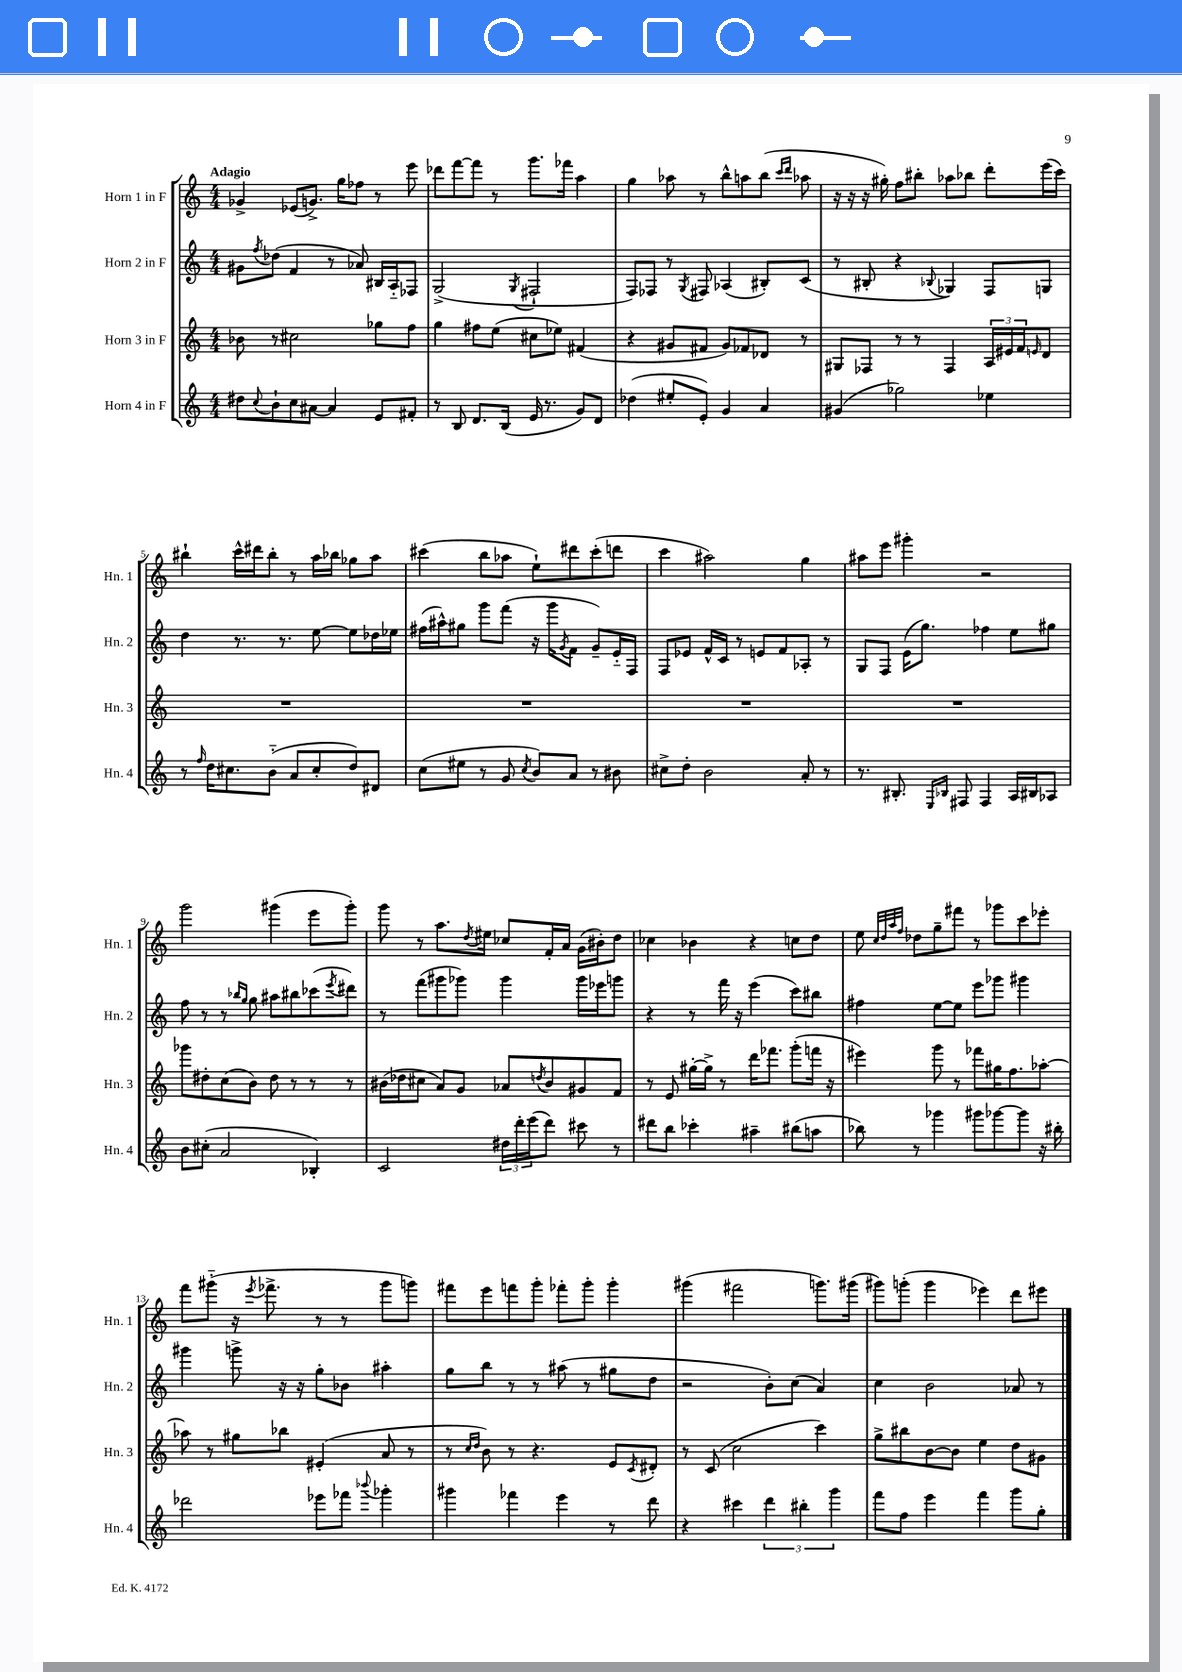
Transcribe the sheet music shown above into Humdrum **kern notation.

**kern	**kern	**kern	**kern
*part4	*part3	*part2	*part1
*staff4	*staff3	*staff2	*staff1
*I"Horn 4 in F	*I"Horn 3 in F	*I"Horn 2 in F	*I"Horn 1 in F
*I'Hn. 4	*I'Hn. 3	*I'Hn. 2	*I'Hn. 1
*clefG2	*clefG2	*clefG2	*clefG2
*k[]	*k[]	*k[]	*k[]
*M4/4	*M4/4	*M4/4	*M4/4
=1	=1	=1	=1
!	!	!	!LO:TX:a:B:t=Adagio
8dd#X\L	8b-X\	8g#X\L	4g-X^/
8qqcc/	.	8qff/	.
8b`\	8r	(8dd-X\J	.
8cc\	2cc#X\	4f/	(8e-X/L
[8a#X\J	.	.	8.gn^/J)
4a#/]	.	8r	.
.	.	.	16gg\KL
.	.	8a-X/)	8ff-X\J
8e/L	8gg-X\L	16B#X/LL	8r
.	.	16A/J	.
8f#X'/J	8ff\J	8F-X/J	8eee\
=2	=2	=2	=2
8r	4gg\	(2G^/	8ddd-X\L
8B/	.	.	[8fff\
8.d/L	8ff#X\L	.	8fff\J]
.	(8ee\J	.	8r
(16B/Jk	.	.	.
.	.	8qG/	.
16e/	8cc#X\L	2F#X`/	8.ggg\L
8.r	.	.	.
.	8ee-X\J)	.	.
.	.	.	16fff-X\Jk
8g/L)	(4f#X/	.	4aa\
8d/J	.	.	.
=3	=3	=3	=3
(4dd-X\	4r	8F/L)	4gg\
.	.	8F-X/J	.
8ee#X'/L	8g#X/L	8r	8aa-X\
.	.	8qG/	.
8e'/J)	8f#X/J	8F#X/	8r
4g/	8g#/L)	(4A-X/	8bb^^\L
.	8f-X/	.	8aan\
4a/	8d-X/J	8B#X'/L)	(8bb\J
.	.	.	16qqccc/LL
.	.	.	16qqddd/JJ
.	8r	(8c/J	8aa-X\
=4	=4	=4	=4
(4g#X/	8G#X/L	8r	16r
.	.	.	16r
.	8F-X/J	8B#X'/	16r
.	.	.	16gg#X'\)
2gg-X\)	8r	4r	8ff\L
.	8r	.	8bb#X'\J
.	.	8qqB-X/	.
.	4F-/	4G-X/)	8aa-X\L
.	.	.	8bb-X\J
4ee-X\	24A/LL	8F/L	8ddd'\L
.	24e#X/	.	.
.	24f/J	.	.
.	16qqen/	.	.
.	8d/J	8Gn/J	(16eee\L
.	.	.	16ccc\JJ)
!!LO:LB:g=z
=5	=5	=5	=5
8r	1r	4dd\	4bb#X`\
16qqff/	.	.	.
16dd\KL	.	.	.
8.cc#X\	.	.	.
.	.	8.r	16ccc^^\LL
.	.	.	16ddd#X\J
(8b\J	.	.	8bb#'\J
.	.	8.r	.
8a/L	.	.	8r
8cc#'/	.	[8ee\	16aa\LL
.	.	.	16bb-X\JJ
8dd/)	.	8ee\L]	8gg-X\L
8d#X/J	.	16dd-X\L	8aa\J
.	.	16ee-X\JJ	.
=6	=6	=6	=6
(8cc\L	1r	(16ff#X\LL	(4ccc#X\
.	.	16aa#X^^\J)	.
8ee#X\J	.	8gg#X\J	.
8r	.	8ggg\L	8bb\L
8g/	.	(8fff\J	8aa-X\J
8qcc/	.	.	.
8b/L)	.	16r	8ee`\L)
.	.	16ggg\KL	.
.	.	8qg/	.
8a/J	.	8f\J	8ddd#X\
8r	.	8g~/L)	(8ccc#'\
8b#X\	.	16e/L	8dddn\J
.	.	16F/JJ	.
=7	=7	=7	=7
8cc#X^\L	1r	8F/L	4ccc\
8dd'\J	.	8e-X/J	.
2b\	.	16f^^/LL	2aa#X\)
.	.	16c/JJ	.
.	.	8r	.
.	.	8en/L	.
.	.	8f/	.
8a'/	.	8A-X'/J	4gg\
8r	.	8r	.
=8	=8	=8	=8
8.r	1r	8G/L	8aa#X\L
.	.	8F/J	8eee\J
8.B#X'/	.	.	.
.	.	(16e\KL	4ggg#X'\
.	.	8.gg\J)	.
16qqE/LL	.	.	.
16qqB-X/JJ	.	.	.
8F#X/	.	.	.
4F#/	.	4ff-X\	2r
16A/LL	.	8ee\L	.
16B#X/J	.	.	.
8A-X/J	.	8gg#X\J	.
!!LO:LB:g=z
=9	=9	=9	=9
8b\L	8ggg-X\L	8ff\	2ggg\
(8cc#X'\J	8dd#X'\	8r	.
2a/	(8cc\	8r	.
.	.	16qqbb-X/LL	.
.	.	16qqgg/JJ	.
.	8b\J)	8gg\	.
.	8dd#\	8aa#X\L	(4ggg#X\
.	8r	8bb#X\	.
4B-X'/)	8r	(8ccc-X\	8eee\L
.	.	8qeee/	.
.	8r	8ddd#X\J)	8ggg#'\J)
=10	=10	=10	=10
2c/	(16b#X\LL	8r	8ggg\
.	16dd-X\J	.	.
.	8cc#X\J	(8fff\L	8r
.	8a/L)	8ggg#X\	8.aa\L
.	8g/J	8ggg-X\J)	.
.	.	.	8qdd/
.	.	.	16ee#X\Jk
24dd#X\LL	8a-X/L	4ggg-\	8cc-X/L
24ddd'\	.	.	.
(24eee\J	.	.	.
.	8qddn/	.	.
8ddd\J)	8b#/	.	16f'/L
.	.	.	16a/JJ
8ccc#X\	8g#X/	16ggg-\LL	(16g\LL
.	.	16eee-X\J	16b#X'\J)
8r	8f/J	8gggn\J	8dd\J
=11	=11	=11	=11
8ddd#X\L	8r	4r	4cc-X\
8bb\J	8e/	.	.
4ccc-X'\	[16gg#X'\LL	8r	4b-X\
.	16gg#^\JJ]	.	.
.	8r	16fff\	.
.	.	16r	.
4aa#X~\	16ddd\KL	(4eee\	4r
.	8.fff-X\J	.	.
(8bb#X\L	(8ggg'\L	8ccc\L)	8ccn\L
8aan\J	16fffn\Jk	8bb#X\J	8dd\J
.	16r	.	.
=12	=12	=12	=12
8bb-X\)	4eee#X\)	4ff#X\	8ee\
.	.	.	32qqcc/LLL
.	.	.	32qqdd/
.	.	.	32qqaa/
.	.	.	32qqff/JJJ
8r	.	.	8dd-X\L
4ggg-X\	8ggg\	[8ee\L	8gg~\
.	8r	8ee\J]	8fff#X\J
8ggg#X\L	8fff-X\L	8eee\L	8r
[8ggg-X\	16gg#X\K	8ggg-X\J	8ggg-X\L
.	8.ff\	.	.
8ggg-\J]	.	4ggg#X\	8ccc\
16r	[8aa-X'\J	.	8eee-X'\J
16bb#X'\	.	.	.
!!LO:LB:g=z
=13	=13	=13	=13
2ddd-X\	8aa-X\]	4ggg#X\	8fff\L
.	8r	.	(8ggg#X\J
.	8gg#X\L	8gggn^\	16r
.	.	.	8qeee/
.	.	.	8.fff-X^\
.	8bb-X\J	16r	.
.	.	16r	.
8eee-X\L	(4e#X'/	8gg'\L	8r
8fff-X\J	.	8b-X\J	8r
8qqbbb-X/	.	.	.
4ggg-X'\	8a/	4aa#X'\	8ggg#\L
.	8r	.	8gggn\J)
=14	=14	=14	=14
4ggg#X\	8r	8gg\L	8fff#X\L
.	16qqcc/LL	.	.
.	16qqdd/JJ	.	.
.	8b\)	8bb\J	8eee\
4fff-X\	8r	8r	8fffn\
.	4.r	8r	8ggg'\J
4eee\	.	(8aa#X\	8fff-X'\L
.	.	8r	8ggg'\J
8r	8e/L	8gg#X\L	4ggg'\
.	8qc/	.	.
8ddd\	8d#X'/J	8dd\J	.
=15	=15	=15	=15
4r	8r	2r	(4ggg#X\
.	(8c/	.	.
4ccc#X\	2cc\	.	2fff#X\
6ddd\	.	8b'\L)	.
.	.	(8cc\J	.
6bb#X'\	.	.	.
.	4ccc\)	4a/)	8.gggn\L)
6ggg\	.	.	.
.	.	.	(16ggg#X\Jk
=16	=16	=16	=16
8fff\L	8gg^\L	4cc\	8ggg#X\L)
8ff\J	8bb#X\	.	(8gggn'\J
4eee\	[8b\	2b\	4ggg\
.	8b\J]	.	.
4fff\	4ee\	.	4eee-X\)
8ggg\L	8dd\L	8a-X/	8ddd\L
8gg'\J	8g#X\J	8r	8eee#X\J
==	==	==	==
*-	*-	*-	*-
